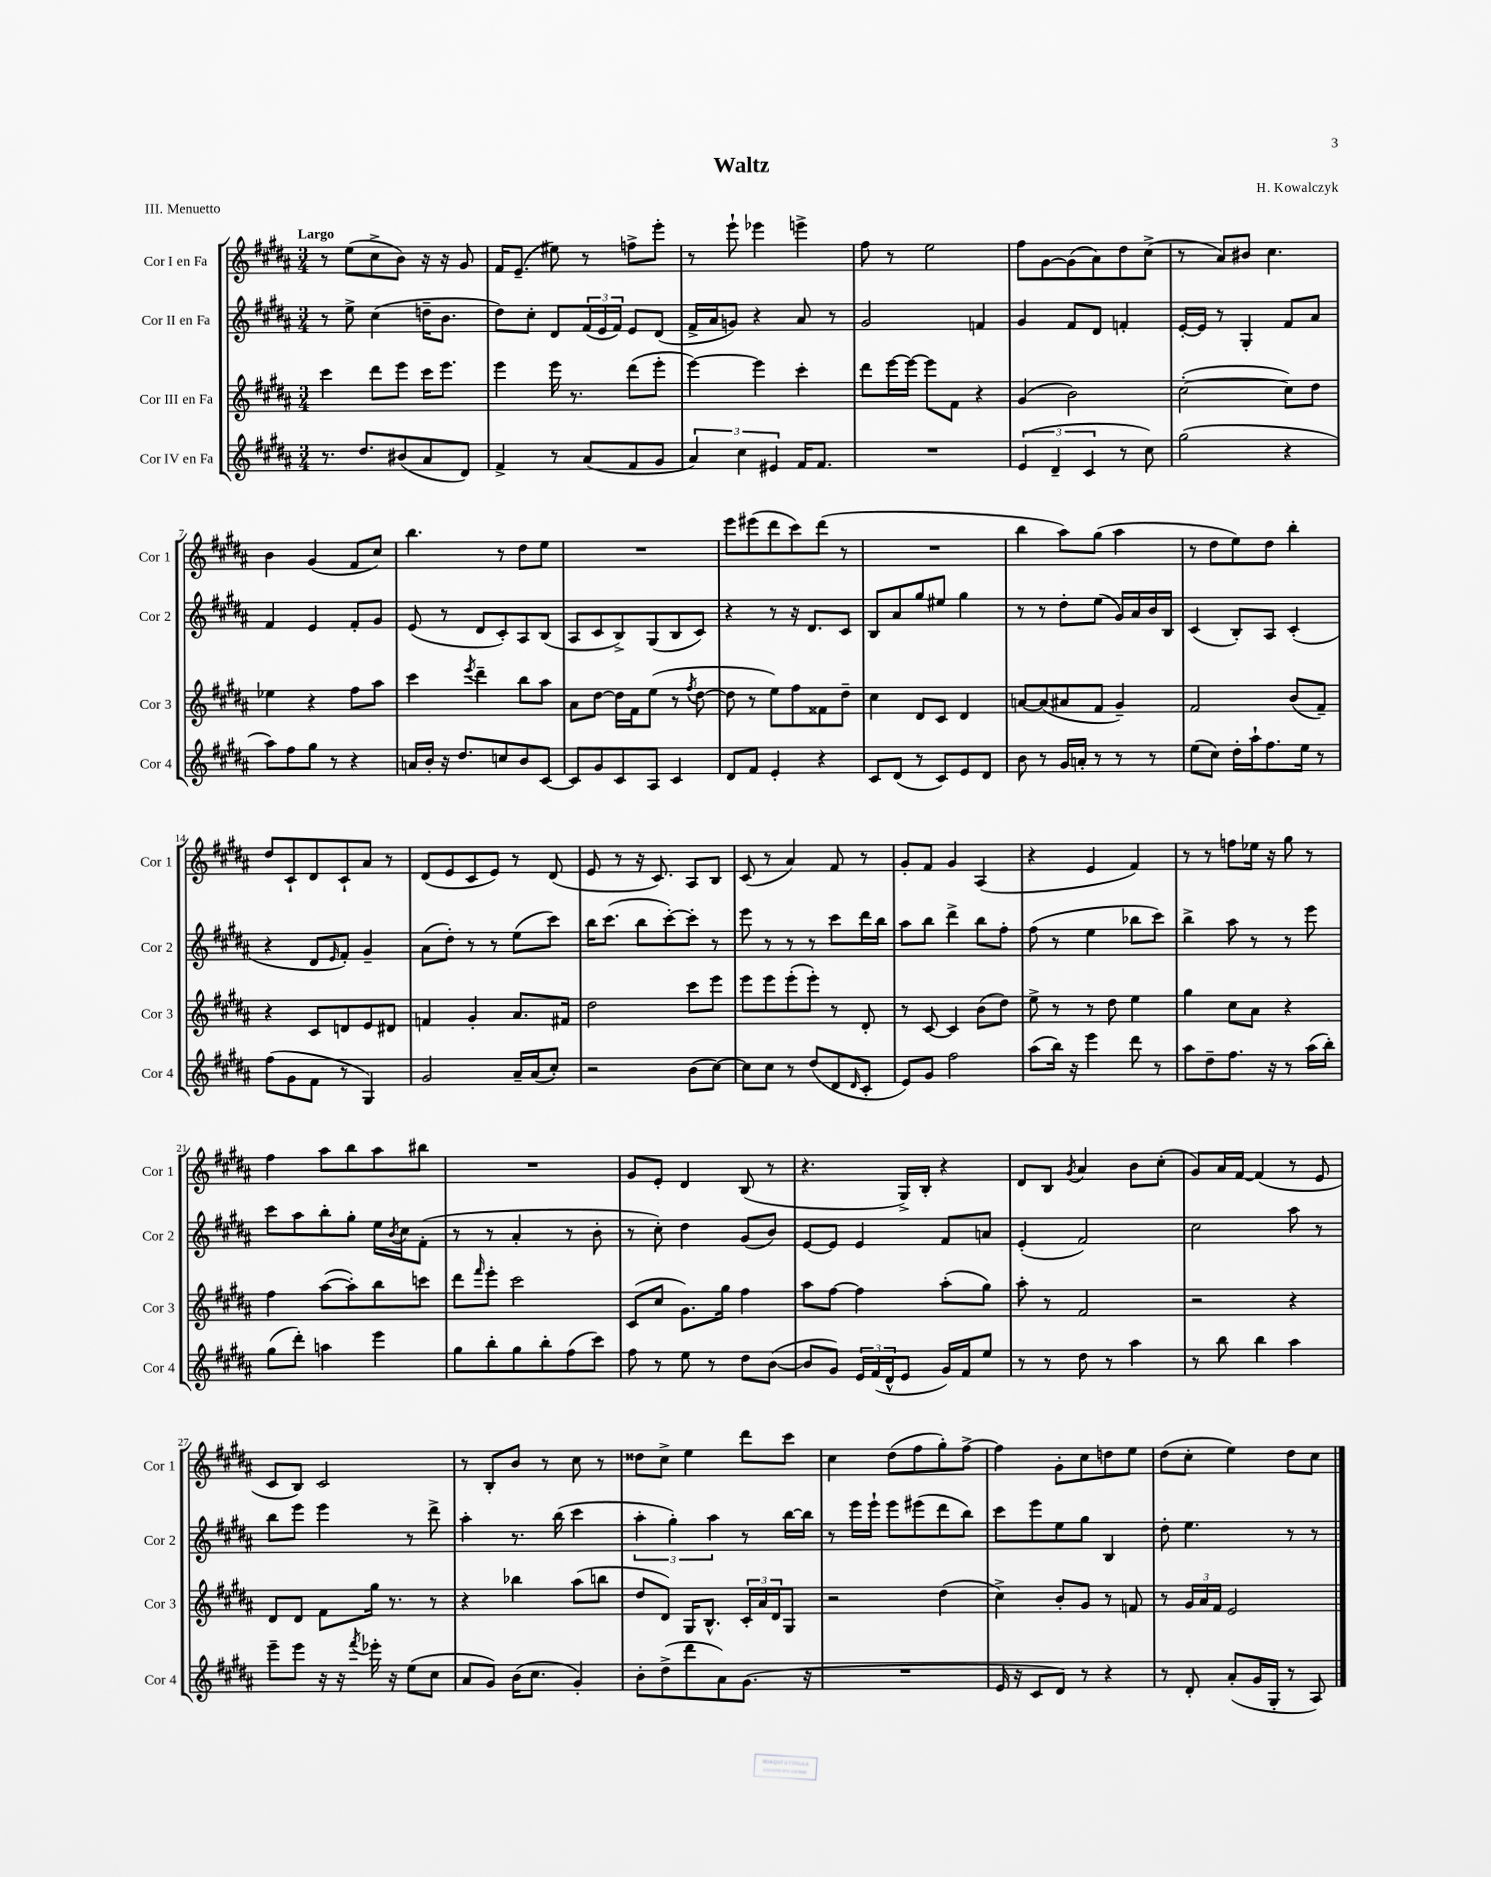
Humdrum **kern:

**kern	**kern	**kern	**kern
*staff4	*staff3	*staff2	*staff1
*clefG2	*clefG2	*clefG2	*clefG2
*k[f#c#g#d#a#]	*k[f#c#g#d#a#]	*k[f#c#g#d#a#]	*k[f#c#g#d#a#]
*M3/4	*M3/4	*M3/4	*M3/4
8.r	4ccc#	8r	8r
.	.	8ee^	(8ee
8.dd#	.	.	.
.	8ddd#	(4cc#	8cc#^
(8b#	8eee	.	8b)
8a#	16ccc#	16dd~	16r
.	8.eee	8.b	16r
8d#)	.	.	8g#
=	=	=	=
4f#^	4eee	8dd#)	16f#
.	.	.	(8.e~
.	.	8cc#'	.
8r	16eee	8d#	8ee#)
.	8.r	.	.
(8a#	.	(24f#	8r
.	.	24e	.
.	.	24f#)	.
8f#	(8ddd#	8e	8ff^
8g#	8eee'	(8d#	8eee'
=	=	=	=
6a#)	[4eee)	16f#^	8r
.	.	16a#	.
.	.	8g)	8eee`
6cc#	.	.	.
.	4eee]	4r	4eee-
6e#	.	.	.
16f#	4ccc#'	8a#	4eee^
8.f#	.	.	.
.	.	8r	.
=	=	=	=
2.r	8ddd#	2g#	8ff#
.	[16eee	.	8r
.	16eee_	.	.
.	8eee]	.	2ee
.	8f#	.	.
.	4r	4f	.
=	=	=	=
(6e	(4g#	4g#	8ff#
.	.	.	[8g#
6d#~	.	.	.
.	2b)	8f#	(8g#]
6c#	.	.	.
.	.	8d#	8a#)
8r	.	4f'	8dd#
8cc#)	.	.	(8cc#^
=	=	=	=
(2gg#	([2cc#'	[16e'	8r
.	.	16e]	.
.	.	8r	8a#)
.	.	4G#'	8b#
.	.	.	4.cc#
4r	8cc#])	8f#	.
.	8dd#	8a#	.
=	=	=	=
8aa#)	4ee-	4f#	4b
8ff#	.	.	.
8gg#	4r	4e	(4g#
8r	.	.	.
4r	8ff#	8f#'	8f#
.	8aa#	8g#	8cc#)
=	=	=	=
16a	4ccc#	(8e	4.bb
16b'	.	.	.
16r	.	8r	.
8.dd#	.	.	.
.	8qeee	.	.
.	4ddd#~	8d#	.
8cc	.	8c#')	8r
8b	8bb	8A#	8dd#
[8c#	8aa#	(8B	8ee
=	=	=	=
8c#]	8a#	8A#	2.r
8g#	[8dd#	8c#	.
8c#	16dd#]	8B^)	.
.	16f#	.	.
8A#	(8ee	(8G#	.
4c#	8r	8B	.
.	8qff#	.	.
.	[8dd#	8c#)	.
=	=	=	=
8d#	8dd#]	4r	8eee
8f#	8r	.	(8eee#
4e'	8ee)	8r	8ddd#
.	8ff#	16r	8ccc#)
.	.	8.d#	.
4r	8f##	.	(8ddd#
.	8dd#~	8c#	8r
=	=	=	=
8c#	4cc#	8B	2.r
(8d#	.	8a#	.
8r	8d#	8gg#	.
8c#)	8c#	8ee#	.
8e	4d#	4gg#	.
8d#	.	.	.
=	=	=	=
8b	[8a	8r	4bb
8r	(8a]	8r	.
16g#	8a#	8dd#'	8aa#)
16a'	.	.	.
8r	8f#	(8ee	(8gg#
8r	4g#~)	16g#)	4aa#
.	.	16a#	.
8r	.	16b	.
.	.	16B	.
=	=	=	=
(8ee	2f#	(4c#	8r
8cc#)	.	.	8dd#
16dd#'	.	8B')	8ee)
16aa#`	.	.	.
8.ff#	.	8A#	8dd#
.	(8b	(4c#'	4bb'
16ee	.	.	.
8r	8f#~)	.	.
=	=	=	=
(8ff#	4r	4r	8dd#
8g#	.	.	8c#`
8f#	8c#	8d#	8d#
.	.	16qqe	.
8r	8d	8f#')	8c#`
4G#)	8e	4g#~	8a#
.	8d#	.	8r
=	=	=	=
2g#	4f	(8a#	(8d#
.	.	8dd#')	8e
.	4g#'	8r	8c#
.	.	8r	8e)
16a#~	8.a#	(8ee	8r
(16a#	.	.	.
8cc#')	.	8ccc#)	(8d#
.	16f#	.	.
=	=	=	=
2r	2dd#	16bb	8e
.	.	(8.ccc#	.
.	.	.	8r
.	.	8bb	16r
.	.	.	8.c#)
.	.	[8ccc#')	.
(8b	8ccc#	8ccc#']	8A#
[8cc#)	8eee	8r	8B
=	=	=	=
8cc#]	8eee	8eee	(8c#
8cc#	8eee	8r	8r
8r	(8eee'	8r	4a#)
(8dd#	8eee')	8r	.
8d#	8r	8ccc#	8f#
16qqd#	.	.	.
8c#'	8d#'	16ddd#	8r
.	.	16bb	.
=	=	=	=
8e)	8r	8aa#	8g#'
8g#	[8c#	8bb	8f#
2ff#	4c#]	4ddd#^	4g#
.	(8b	8bb	(4A#
.	8dd#)	8ff#'	.
=	=	=	=
(8aa#	8ee^	(8ff#	4r
16bb)	8r	8r	.
16r	.	.	.
4eee	8r	4ee	4e
.	8dd#	.	.
8ddd#	4ee	8bb-	4f#)
8r	.	8ccc#)	.
=	=	=	=
8aa#	4gg#	4bb^	8r
8dd#~	.	.	8r
8.ff#	8cc#	8aa#	8ff
.	8a#	8r	16ee-
16r	.	.	16r
8r	4r	8r	8gg#
(16aa#	.	8eee	8r
16bb')	.	.	.
=	=	=	=
(8gg#	4ff#	8ccc#	4ff#
8ddd#')	.	8aa#	.
4aa	([8aa#	8bb'	8aa#
.	8aa#'])	8gg#'	8bb
4eee	8bb	16ee	8aa#
.	.	8qb	.
.	.	16cc#	.
.	8ccc	(8f#'	8bb#
=	=	=	=
8gg#	8ddd#	8r	2.r
.	16qqfff#	.	.
8bb'	8eee'	8r	.
8gg#	2ccc#	4a#'	.
8bb'	.	.	.
(8ff#	.	8r	.
8ccc#)	.	8b'	.
=	=	=	=
8ff#	(8c#	8r	8g#
8r	8cc#	8cc#')	8e'
8ee	8.g#)	4dd#	4d#
8r	.	.	.
.	16gg#	.	.
8dd#	4ff#	(8g#	(8B
([8b	.	8b)	8r
=	=	=	=
8b]	8aa#	[8e	4.r
8g#)	[8ff#	8e]	.
24e	4ff#]	4e	.
(24f#	.	.	.
24d#^^	.	.	.
8e	.	.	16G#^)
.	.	.	16B'
16g#)	(8aa#'	8f#	4r
16f#	.	.	.
8ee	8gg#)	8a	.
=	=	=	=
8r	8aa#'	(4e'	8d#
8r	8r	.	8B
.	.	.	8qg#
8dd#	2f#	2f#)	4a#
8r	.	.	.
4aa#	.	.	8b
.	.	.	(8cc#'
=	=	=	=
8r	2r	2cc#	8g#)
8bb	.	.	16a#
.	.	.	[16f#
4bb	.	.	(4f#]
4aa#	4r	8aa#	8r
.	.	8r	8e
=	=	=	=
8eee~	8d#	8bb	8c#
8eee	8d#	8eee	8B)
16r	8f#	4eee	2c#
16r	.	.	.
8qfff#	.	.	.
16eee-'	16gg#	.	.
16r	8.r	.	.
(8ee	.	8r	.
8cc#	8r	8ddd#^	.
=	=	=	=
8a#	4r	4aa#'	8r
8g#)	.	.	8B'
(16b	4bb-	8.r	8b
8.cc#	.	.	.
.	.	.	8r
.	.	(16bb	.
4g#')	(8aa#	4ccc#	8cc#
.	8bb	.	8r
=	=	=	=
8b'	8dd#	6aa#'	8dd##
(8dd#^	8d#)	.	8cc#^
.	.	6gg#')	.
8ddd#	16G#	.	4ee
.	8.B^^	.	.
.	.	6aa#	.
8a#)	.	.	.
(8.g#	24c#'	8r	8ddd#
.	24a#	.	.
.	24d#	.	.
.	8G#	[16bb	8ccc#
16r	.	16bb]	.
=	=	=	=
2.r	2r	8r	4cc#
.	.	16eee	.
.	.	16eee`	.
.	.	8eee	(8dd#
.	.	(8eee#	8ff#
.	(4dd#	8ddd#	8gg#')
.	.	8bb)	[8ff#^
=	=	=	=
16e	4cc#^)	8ccc#	4ff#]
16r	.	.	.
8c#	.	8eee	.
8d#)	8b'	8ee	8g#'
8r	8g#	8gg#	8cc#
4r	8r	4B	8dd
.	8f	.	8ee
=	=	=	=
8r	8r	8dd#'	(8dd#
8d#'	24g#	4.ee	8cc#'
.	24a#	.	.
.	24f#	.	.
(8a#'	2e	.	4ee)
16g#	.	.	.
16G#'	.	.	.
8r	.	8r	8dd#
8A#)	.	8r	8cc#
==	==	==	==
*-	*-	*-	*-
